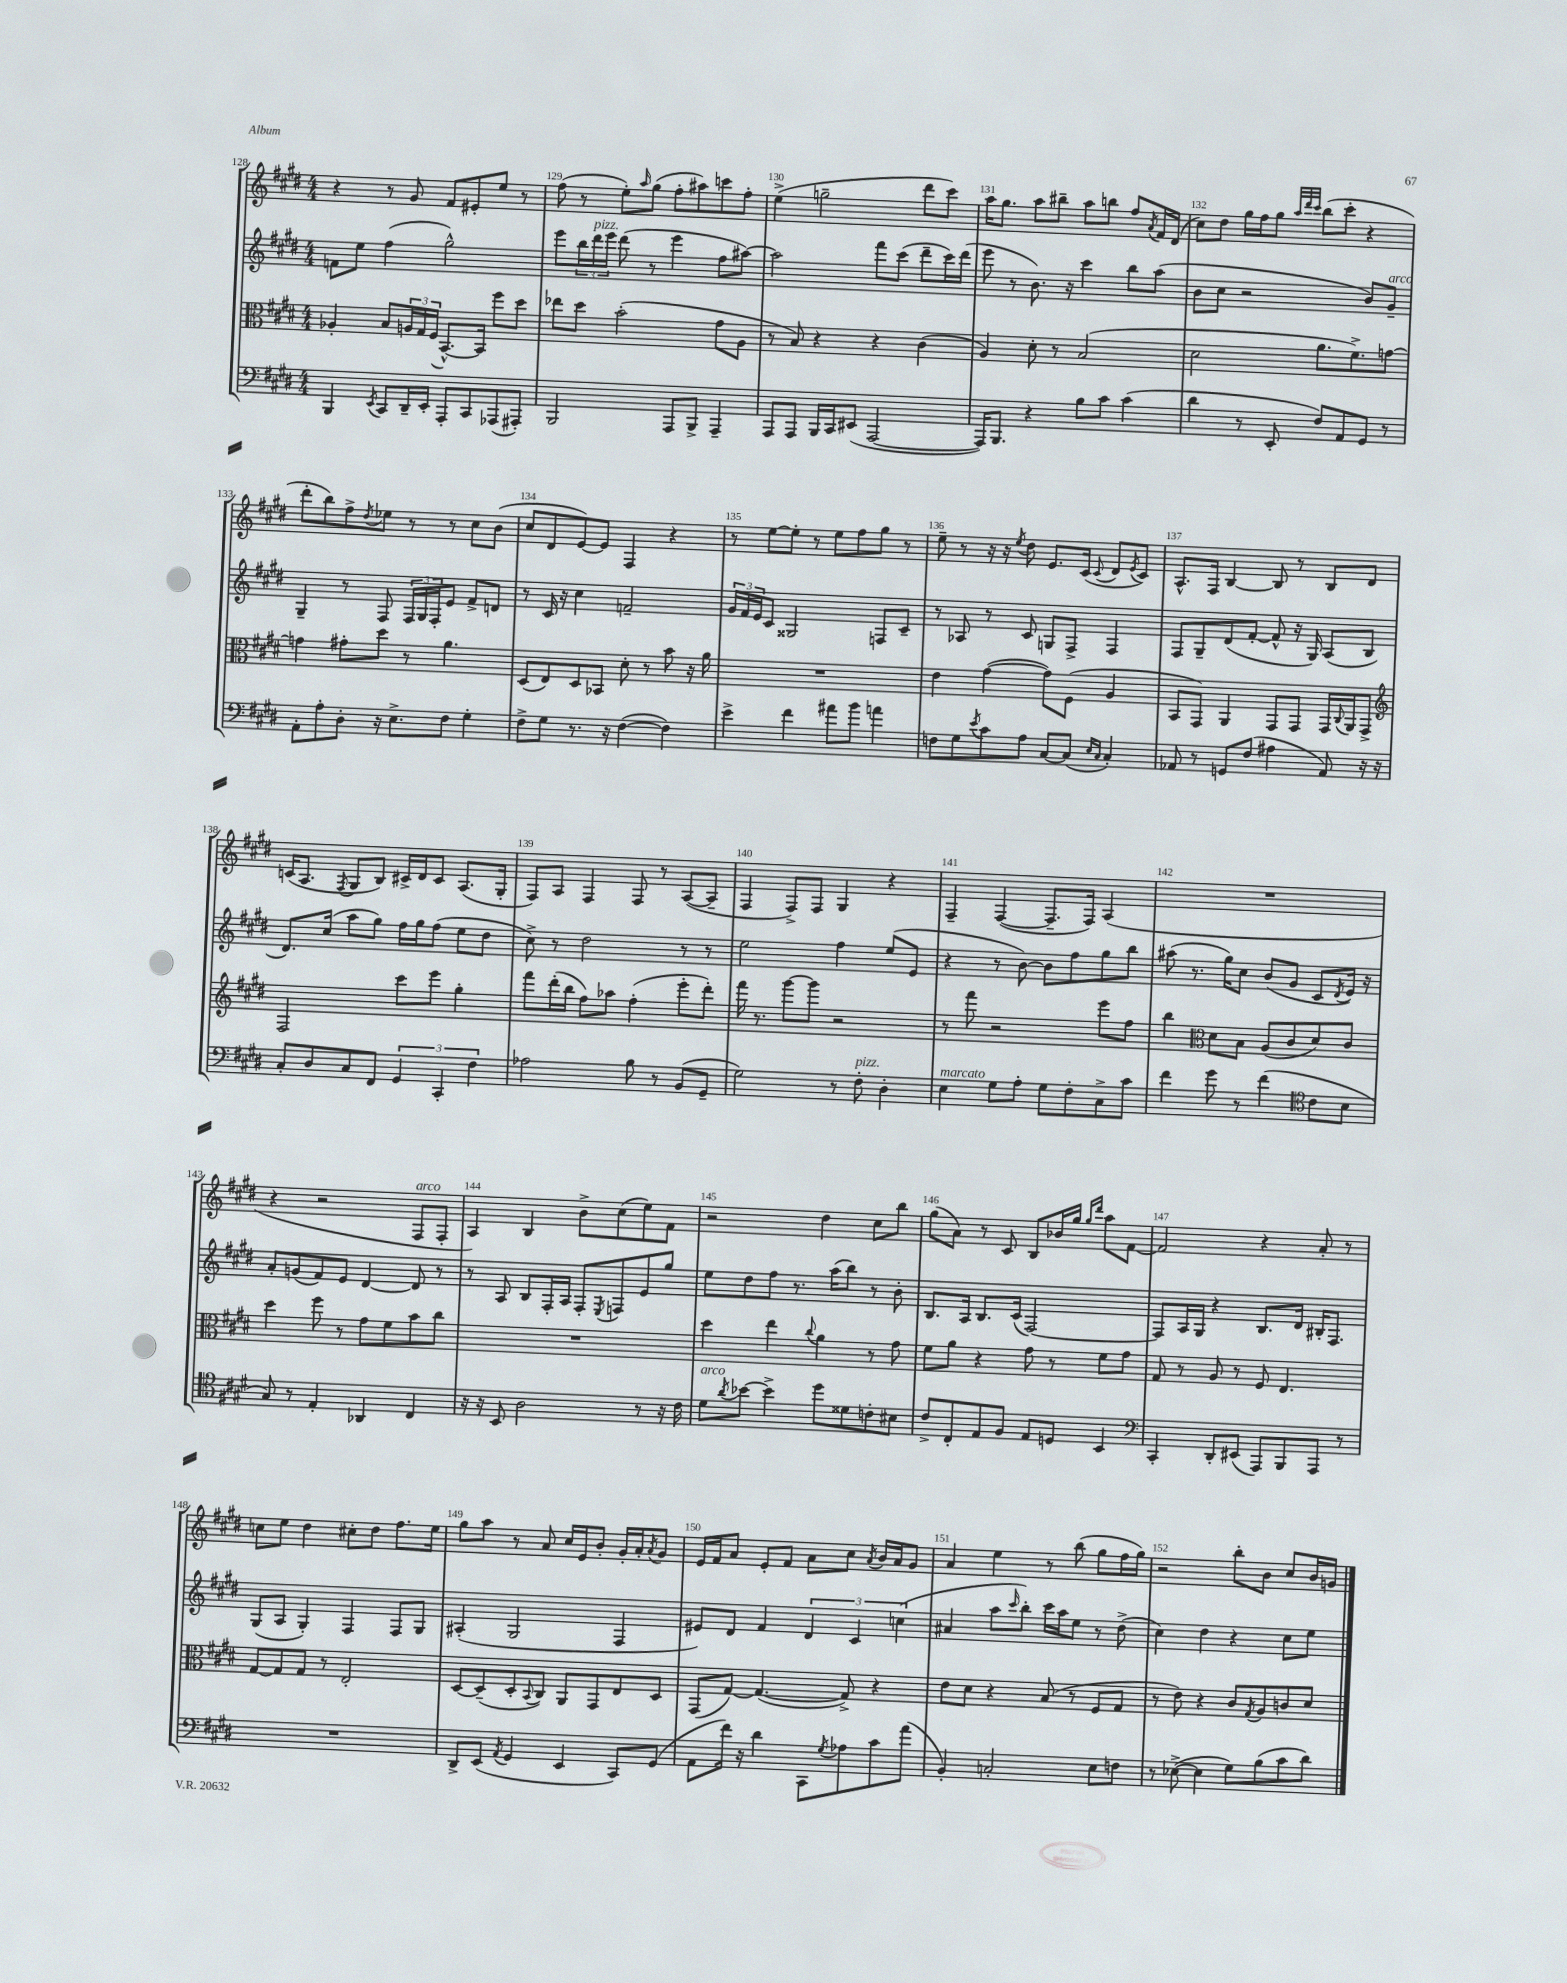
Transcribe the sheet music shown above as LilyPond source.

<<
\new StaffGroup <<
\new Staff = "s0" {
    \clef treble \key e \major \numericTimeSignature \time 4/4
    r4 r8 gis'8 fis'8 eis'8-. e''8 r8 |
    fis''8( r8 e''8-.) \grace { a''16 } gis''8( fis''8-. ais''8) c'''8 fis''8-. |
    e''4->( g''2-- dis'''8 cis'''8) |
    a''16 gis''8. a''8 bis''8-- a''8 b''8 fis''8 \acciaccatura { a'8 } fis'16 dis'16( |
    cis''8) dis''8 gis''16 fis''16 gis''8 \grace { a''32 dis'''32 cis'''32 } b''8( cis'''8-. r4 |
    dis'''8-. b''8) fis''8-> \acciaccatura { dis''8 } ees''8 r8 r8 cis''8 b'8( |
    cis''8 dis'8 e'8~) e'8 fis4 r4 |
    r8 e''8~ e''8-. r8 e''8 fis''8 gis''8 r8 |
    e''8-- r8 r16 r16 \acciaccatura { e''8 } dis''8 e'8. cis'16( \appoggiatura { cis'8 } dis'8 \acciaccatura { e'8 } cis'8) |
    a8.-^ fis16 b4~ b8 r8 b8 dis'8 |
    c'16( a8. \acciaccatura { fis8 } gis8 b8) cis'16-> dis'16 cis'8 a8.( gis16-. |
    fis8) a8 fis4 fis8 r8 a8~( a8-- |
    fis4 fis8->) fis8 gis4 r4 |
    fis4-- fis4~( fis8.-- fis16) a4( |
    R1 |
    r4 r2 fis8^\markup { \italic "arco" } fis8-. |
    a4) b4 b'8-> cis''8( e''8) fis'8 |
    r2 dis''4 cis''8 b''8 |
    gis''8( a'8) r8 cis'8 b8 bes'16 gis''16 \grace { gis''16 dis'''16 } a''8 fis'8~ |
    fis'2 r4 a'8-. r8 |
    c''8 e''8 dis''4 cis''8-. dis''8 fis''8. e''16 |
    gis''8 a''8 r8 a'8 cis''16 e'16 b'8-. gis'16-. a'16-. \acciaccatura { a'8 } gis'8 |
    e'16 fis'16 a'8 e'8-. fis'8 a'8 cis''8 \acciaccatura { a'8 } b'16 a'16 gis'8 |
    a'4 e''4 r8 b''8( gis''8 fis''16 gis''16) |
    r2 b''8-. b'8 cis''8 b'16 g'16 \bar "|." |
}
\new Staff = "s1" {
    \clef treble \key e \major \numericTimeSignature \time 4/4
    f'8 e''8 fis''4( gis''2-^) |
    e'''8 \tuplet 3/2 { b''16 dis'''16^\markup { \italic "pizz." } e'''16 } dis'''8( r8 e'''4 fis''8 ais''8~) |
    ais''2 fis'''8 cis'''8( dis'''8-- cis'''16) dis'''16( |
    e'''8 r8 b'8.) r16 cis'''4 b''8 a''8( |
    b'8 cis''8 r2 b'8) gis'8--^\markup { \italic "arco" } |
    gis4-- r8 fis8 \tuplet 3/2 { fis16 gis16 fis16-. } e'8 fis'8-> d'8 |
    r8 cis'16 r16 cis''4 f'2-- |
    \tuplet 3/2 { gis'16 fis'16 e'16 } cis'8 gisis2 f8 cis'8-- |
    r8 aes8 r8 cis'8 g8 fis8-> fis4 |
    fis8 gis8-- dis'8( fis'8~-. fis'8-^ r16 gis16) a8( b8 |
    dis'8.) cis''16( a''8 gis''8) fis''16 gis''16 fis''8( e''8 dis''8 |
    cis''8->) r8 dis''2 r8 r8 |
    e''2 fis''4 e''8( e'8 |
    r4 r8 b'8~) b'8 fis''8 gis''8 b''8 |
    ais''8( r8. gis''16) cis''8 b'8( gis'8 cis'8 \acciaccatura { dis'8 } e'16) r16 |
    a'8-. g'8( fis'8) e'8 dis'4~ dis'8 r8 |
    r8 a8 b8 fis16-. a16 fis8-. \acciaccatura { e8 } f8 e'8 gis''8 |
    e''8 dis''8 fis''8 r8. a''16( b''8) r8 b'8-. |
    b8. a16 b8. cis'16( fis2~) |
    fis8 a16 gis16 r4 b8. dis'16 bis16-. fis8. |
    gis8( a8 gis4-.) fis4 fis8 gis8 |
    ais4-.( gis2 fis4 |
    eis'8) dis'8 fis'4 \tuplet 3/2 { dis'4 cis'4 c''4( } |
    ais'4 a''8 \grace { cis'''16 } b''8-.) cis'''16 a''16 e''8 r8 dis''8->( |
    cis''4) dis''4 r4 cis''8 e''8 \bar "|." |
}
\new Staff = "s2" {
    \clef alto \key e \major \numericTimeSignature \time 4/4
    aes4-. b8 \tuplet 3/2 { a16 gis16 fis16( } b,8.~-^) b,16 fis''8 dis''8 |
    ees''8 dis''8 b'2-.( gis'8 a8 |
    r8 b8) r4 r4 cis'4( |
    a4) dis'8-. r8 b2( |
    dis'2 a'8. fis'8.->) g'8~ |
    g'4 gis'8-. dis''8 r8 a'4. |
    dis8( e8) dis8 bes,8 dis'8-. r8 b'8 r16 a'16 |
    R1 |
    e'4 gis'4~( gis'8) fis8( a4 |
    b,8 gis,8) a,4 gis,8 gis,8 gis,16 \appoggiatura { cis8 } a,16 gis,8-> |
    \clef treble fis2 cis'''8 e'''8 gis''4-. |
    fis'''8 dis'''16-.( b''16 fis''8) aes''8 fis''4-.( e'''8-. dis'''8-.) |
    fis'''16 r8. gis'''8~ gis'''8 r2 |
    r8 fis'''8 r2 e'''8 fis''8 |
    b''4 \clef alto dis'8 b8 a8( cis'8 dis'8) cis'8 |
    dis''4 fis''8 r8 gis'8 fis'8 b'8 cis''8 |
    R1 |
    dis''4 e''4 \appoggiatura { cis''8 } a'4 r8 gis'8 |
    fis'8 a'8 r4 gis'8 r8 fis'8 gis'8 |
    gis8 r8 a8 r8 fis8 e4. |
    gis8~ gis8 gis8 r8 e2-. |
    dis8~ dis8--( dis8-. \appoggiatura { b,8 } cis8) a,8 gis,8 e8 dis8 |
    gis,8( gis8~) gis4.~( gis8->) r4 |
    e'8 dis'8 r4 b8( r8 fis8 gis8 |
    r8 e'8) r4 cis'8 \acciaccatura { gis8 } a8 c'8 dis'8 \bar "|." |
}
\new Staff = "s3" {
    \clef bass \key e \major \numericTimeSignature \time 4/4
    b,,4 \acciaccatura { e,8 } cis,8 dis,16-- e,16-. a,,8-. cis,8 aes,,8( ais,,8-.) |
    b,,2 a,,8 b,,8-> a,,4-- |
    a,,8 a,,8 b,,16 cis,16 eis,8( a,,2~ |
    a,,16) b,,8. r4 b8 cis'8 cis'4( |
    dis'4 r8 e,8-. fis8) a,8 gis,8 r8 |
    a,8-. a8-. dis8-. r16 e8.-> fis8 gis4-. |
    fis8-> gis8 r8. r16 fis4~( fis4) |
    e'4-> fis'4 ais'8 b'8 a'4 |
    f8 gis8 \acciaccatura { e'8 } cis'8 a8 cis8~ cis8( \grace { e16 cis16 } cis4-.) |
    aes,8 r8 g,8 fis8( ais4 aes,8) r16 r16 |
    cis8-. dis8 cis8 fis,8 \tuplet 3/2 { gis,4 cis,4-. fis4 } |
    aes2 b8 r8 b,8( gis,8-- |
    gis2) r8 fis8-.^\markup { \italic "pizz." } dis4-. |
    e4^\markup { \italic "marcato" } gis8 a8-. gis8 fis8-. cis8-> cis'8 |
    fis'4 gis'8 r8 fis'4( \clef tenor cis'8 b8 |
    gis8) r8 e4-. aes,4 cis4 |
    r16 r16 b,8 a2 r8 r16 cis'16 |
    dis'8^\markup { \italic "arco" } \acciaccatura { a'8 } bes'8~ bes'4-> dis''8 disis'8 c'8-. bis8 |
    cis'8-> cis8-. e8 fis8 e8 d8 b,4 |
    \clef bass cis,4-. dis,8-. eis,8( a,,8) b,,8 a,,8 r8 |
    R1 |
    dis,8-> e,8( \acciaccatura { a,8 } gis,4 e,4 cis,8) gis,8( |
    a,8 fis'16) r16 dis'4 cis,8 \acciaccatura { gis8 } aes8 cis'8 a'8( |
    b,4-.) c2-. e8 f8 |
    r8 ees8~->( ees4 gis8) b8( cis'8 dis'8) \bar "|." |
}
>>
>>
\layout { \context { \Score currentBarNumber = #128 \override BarNumber.break-visibility = ##(#f #t #t) barNumberVisibility = #all-bar-numbers-visible } }
